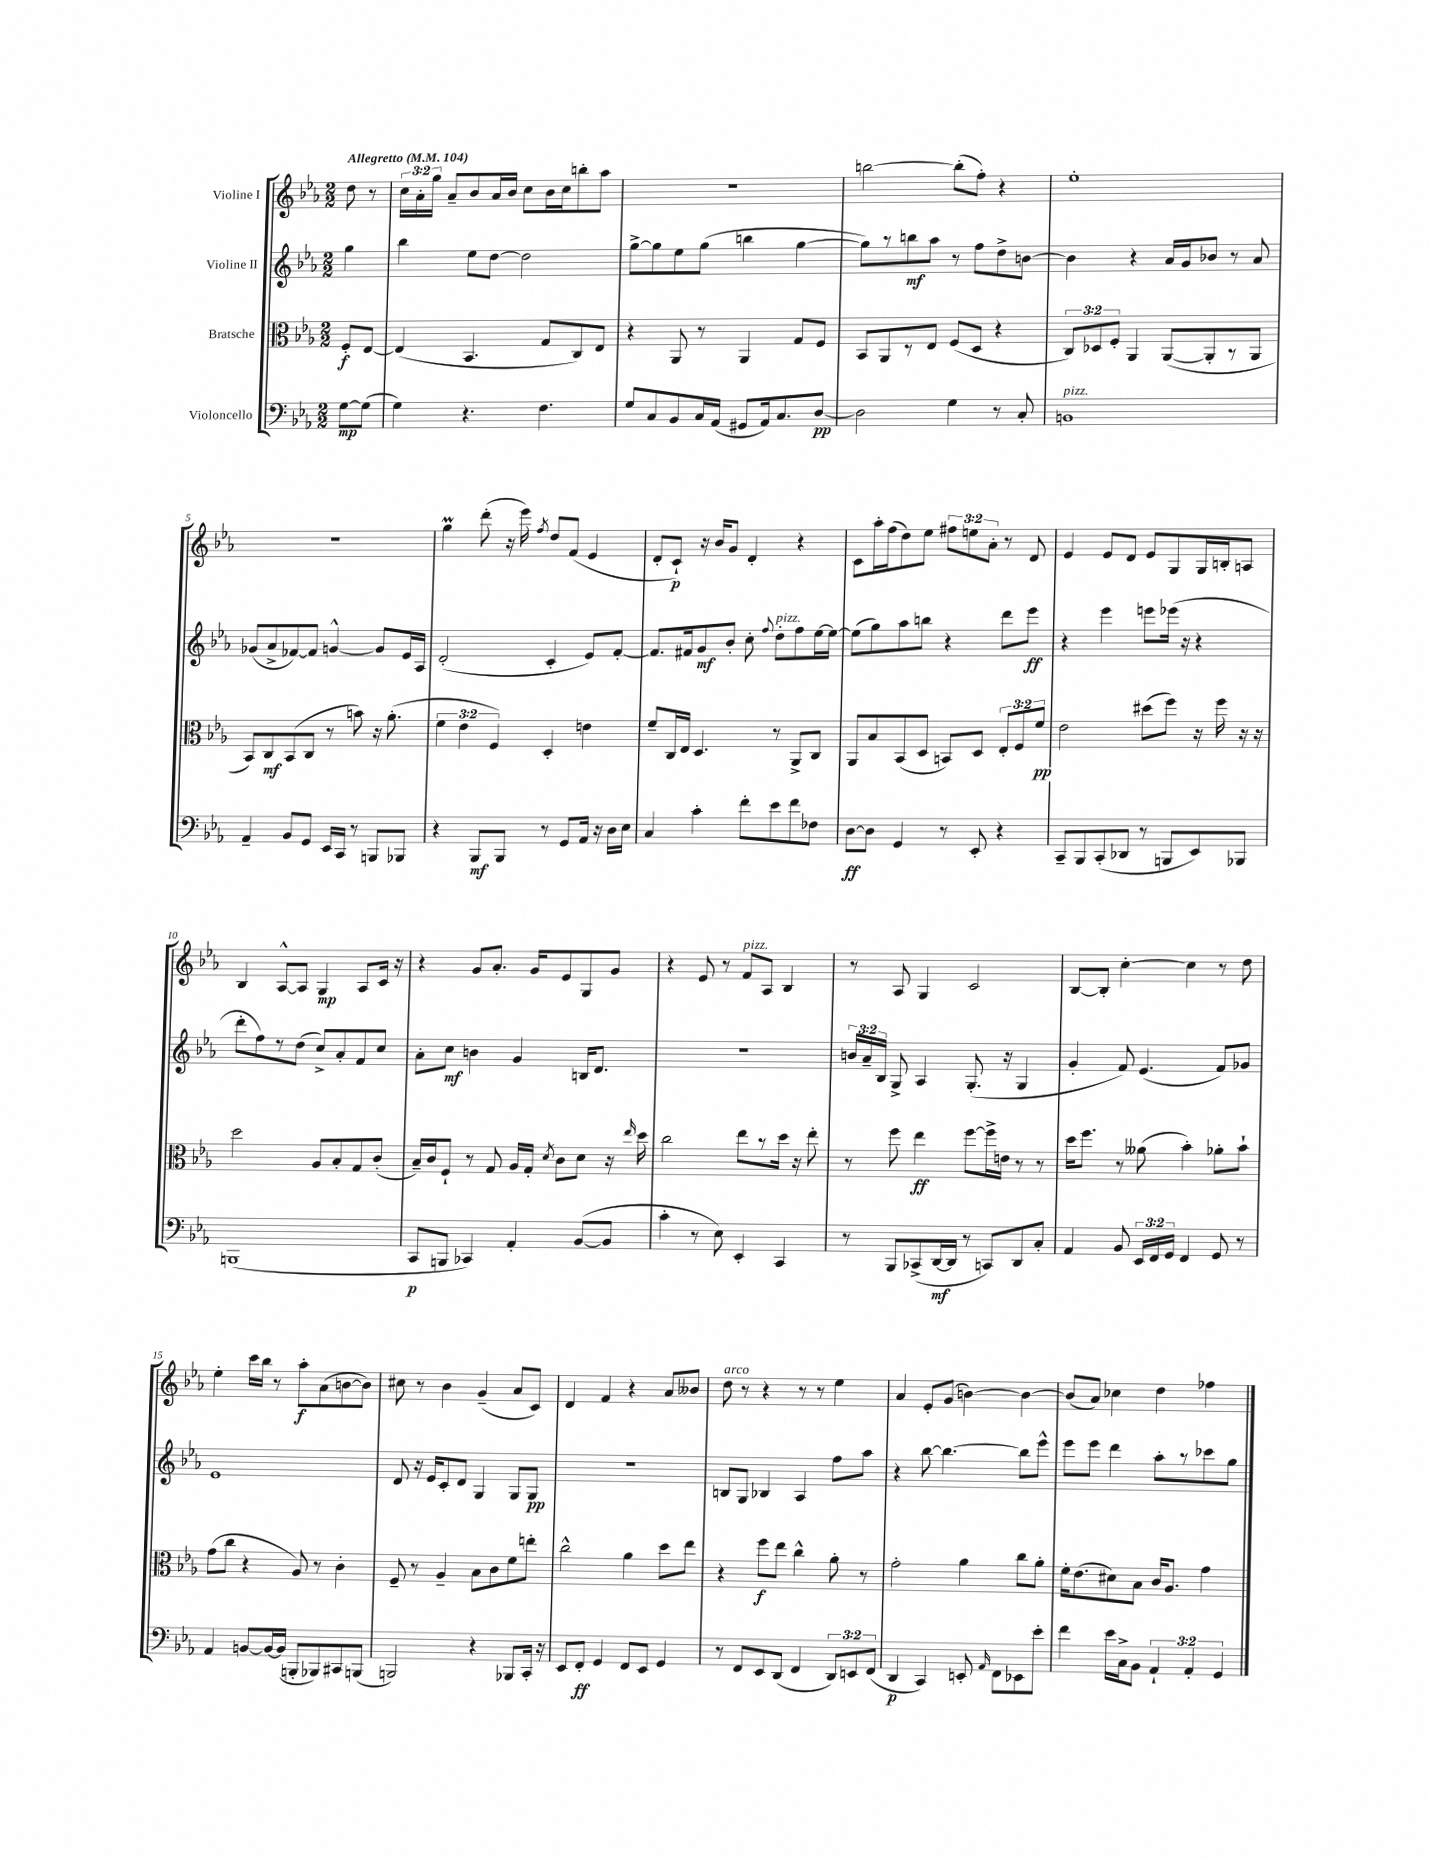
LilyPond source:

<<
\new StaffGroup <<
\new Staff = "s0" \with { instrumentName = "Violine I" } {
    \clef treble \key ees \major \numericTimeSignature \time 2/2 \override Staff.TupletNumber.text = #tuplet-number::calc-fraction-text \partial 4 \tempo "Allegretto" 4 = 104
    \autoBeamOff d''8 r8 |
    \tuplet 3/2 { c''16[ aes'16-. g''16] } aes'8[-- bes'8 aes'16 bes'16] c''8[ bes'16 c''16 b''8-. aes''8] |
    r1 |
    b''2~ b''8[-.( f''8]-.) r4 |
    ees''1-. |
    R1 |
    g''4\prall d'''8-.( r16 ees'''16) \acciaccatura { f''8 } d''8[ f'8]( ees'4 |
    d'8[-. c'8]-!\p) r16 bes'16[ g'8] d'4-. r4 |
    c'8[ aes''16-. f''16( d''8) ees''8] \tuplet 3/2 { fis''8[ e''8 aes'8]-. } r8 d'8 |
    ees'4 ees'8[ d'8] ees'8[ g8 g16 b16-. a8] |
    bes4 aes8[~-^ aes8] g4\mp aes8[ c'16] r16 |
    r4 g'8[ aes'8.]-. g'16[ ees'8 g8 g'8] |
    r4 ees'8 r8 f'8[^\markup { \italic "pizz." } aes8] bes4 |
    r8 aes8 g4 c'2 |
    bes8[~ bes8]-. c''4~-. c''4 r8 d''8 |
    ees''4-. c'''16[ bes''16] r8 aes''8[-.\f aes'8( b'8~ b'8]) |
    cis''8 r8 bes'4 g'4--( aes'8[ c'8]) |
    d'4 f'4 r4 aes'8[ beses'8] |
    d''8^\markup { \italic "arco" } r8 r4 r8 r8 ees''4 |
    aes'4 ees'8[-. g'8]( b'4~) b'4~ |
    b'8[( aes'8]) ces''4 d''4 fes''4 \bar "|." |
}
\new Staff = "s1" \with { instrumentName = "Violine II" } {
    \clef treble \key ees \major \numericTimeSignature \time 2/2 \override Staff.TupletNumber.text = #tuplet-number::calc-fraction-text \partial 4
    \autoBeamOff g''4 |
    bes''4 ees''8[ d''8]~ d''2 |
    g''8[~-> g''8 ees''8 g''8]( b''4 g''4~ |
    g''8[) r8 b''8\mf aes''8] r8 f''8[ d''8-> b'8]~ |
    b'4 r4 aes'16[ g'16 bes'8] r8 aes'8 |
    ges'8[( aes'8-> fes'8~) fes'8] g'4~-^ g'8[ ees'16 aes16] |
    d'2-.( c'4-. ees'8[) f'8]~-. |
    f'8.[ fis'16 g'8\mf bes'8]-. c''8-. \appoggiatura { f''8 } d''8[-.^\markup { \italic "pizz." } f''8 ees''16~ ees''16]~ |
    ees''8[( g''8) aes''8 b''8] r4 d'''8[ ees'''8]\ff |
    r4 ees'''4 e'''8[ ees'''16]( r16 r4 |
    d'''8[-. f''8) r8 d''8]( c''8[->) aes'8-. f'8 c''8] |
    aes'8[-. c''8]\mf b'4 g'4 b16[ d'8.] |
    r1 |
    \tuplet 3/2 { b'16[ aes'16-- bes16] } g8-> aes4 g8.-.( r16 g4 |
    g'4-. f'8) ees'4.( f'8[) ges'8] |
    ees'1 |
    d'8 r16 ees'16[ c'8-. d'8] g4 g8[ g8]\pp |
    R1 |
    b8[ g8] bes4 aes4 f''8[ aes''8] |
    r4 bes''8~ bes''4.~ bes''8[ ees'''8]-^ |
    ees'''8[ ees'''8] d'''4 aes''8[-. r8 ces'''8 g''8] \bar "|." |
}
\new Staff = "s2" \with { instrumentName = "Bratsche" } {
    \clef alto \key ees \major \numericTimeSignature \time 2/2 \override Staff.TupletNumber.text = #tuplet-number::calc-fraction-text \partial 4
    \autoBeamOff f8[-.\f ees8]~ |
    ees4( bes,4. g8[ c8) ees8] |
    r4 aes,8 r8 aes,4 g8[ f8] |
    bes,8[ aes,8 r8 ees8] f8[( d8] r4 |
    \tuplet 3/2 { c8[) des8 f8]-. } aes,4 aes,8[~( aes,8-. r8 aes,8] |
    bes,8[) c8\mf bes,8( c8] r8 b'8) r16 aes'8.-.( |
    \tuplet 3/2 { f'4 ees'4 f4) } d4-. e'4 |
    f'8[-- c16 ees16] d4. r8 aes,8[-> c8] |
    aes,8[ bes8 bes,8( d8] b,8[) d8] \tuplet 3/2 { ees8[-. f8 f'8]\pp } |
    ees'2 dis''8[( f''8]) r16 f''16 r16 r16 |
    d''2 aes8[ bes8-. g8 c'8]-.( |
    bes16[--) c'16 f8]-! r8 g8 aes16[ g16]-. \acciaccatura { d'8 } c'8[ d'8] r16 \grace { ees''16 } d''16 |
    c''2 ees''8[ r8 d''16] r16 ees''8-. |
    r8 f''8 ees''4\ff f''8[~ f''16-> e'16] r8 r8 |
    d''16[ f''8.] r8 aeses'8( bes'4-.) aes'8[-. bes'8]-! |
    g'8[( c''8] r4 aes8) r8 c'4-. |
    f8-- r8 aes4-- bes8[ c'8 f'8 e''8]-. |
    c''2-^ aes'4 d''8[ ees''8] |
    r4 f''8[\f ees''8] c''4-^ aes'8-. r8 |
    g'2-. aes'4 c''8[ aes'8]-. |
    f'16[-. ees'8.( dis'8) bes8] c'16[ aes8.] g'4 \bar "|." |
}
\new Staff = "s3" \with { instrumentName = "Violoncello" } {
    \clef bass \key ees \major \numericTimeSignature \time 2/2 \override Staff.TupletNumber.text = #tuplet-number::calc-fraction-text \partial 4
    \autoBeamOff g8[~\mp g8]( |
    g4) r4. f4. |
    g8[ c8 bes,8 c16 aes,16]( gis,8[ aes,16) c8. d8]~\pp |
    d2 g4 r8 c8-. |
    b,1^\markup { \italic "pizz." } |
    aes,4-- bes,8[ g,8] ees,16[ c,16] r8 b,,8[ bes,,8] |
    r4 bes,,8[\mf bes,,8] r8 g,8[ aes,16] r16 d16[ ees16] |
    c4 c'4-. f'8[-. ees'8 f'8 fes8] |
    d8[~\ff d8] g,4 r8 ees,8-. r4 |
    c,8[-- bes,,8 c,8-.( des,8] r8 b,,8[ ees,8) bes,,8] |
    b,,1( |
    c,8[\p b,,8] ces,4) aes,4-. bes,8[~( bes,8] |
    c'4-. r8 ees8) ees,4-. c,4 |
    r8 bes,,8[ ces,8->( d,16~\mf d,16] r8 c,8[) d,8 c8]-. |
    aes,4 bes,8 \tuplet 3/2 { ees,16[ f,16 g,16] } f,4 g,8 r8 |
    aes,4 b,8[~ b,16~ b,16]( b,,8[-. bes,,8) cis,8 b,,8]( |
    b,,2) r4 bes,,8[ c,16]-. r16 |
    ees,8[ f,8]-.\ff g,4 f,8[ ees,8] g,4 |
    r8 f,8[ ees,8 d,8]( f,4 \tuplet 3/2 { d,8[) e,8 f,8]( } |
    d,4\p c,4) e,8-. \grace { aes,16 } f,8[ ees,8 ees'8]-. |
    f'4 ees'16[ c16-> bes,8] \tuplet 3/2 { aes,4-! aes,4-. g,4 } \bar "|." |
}
>>
>>
